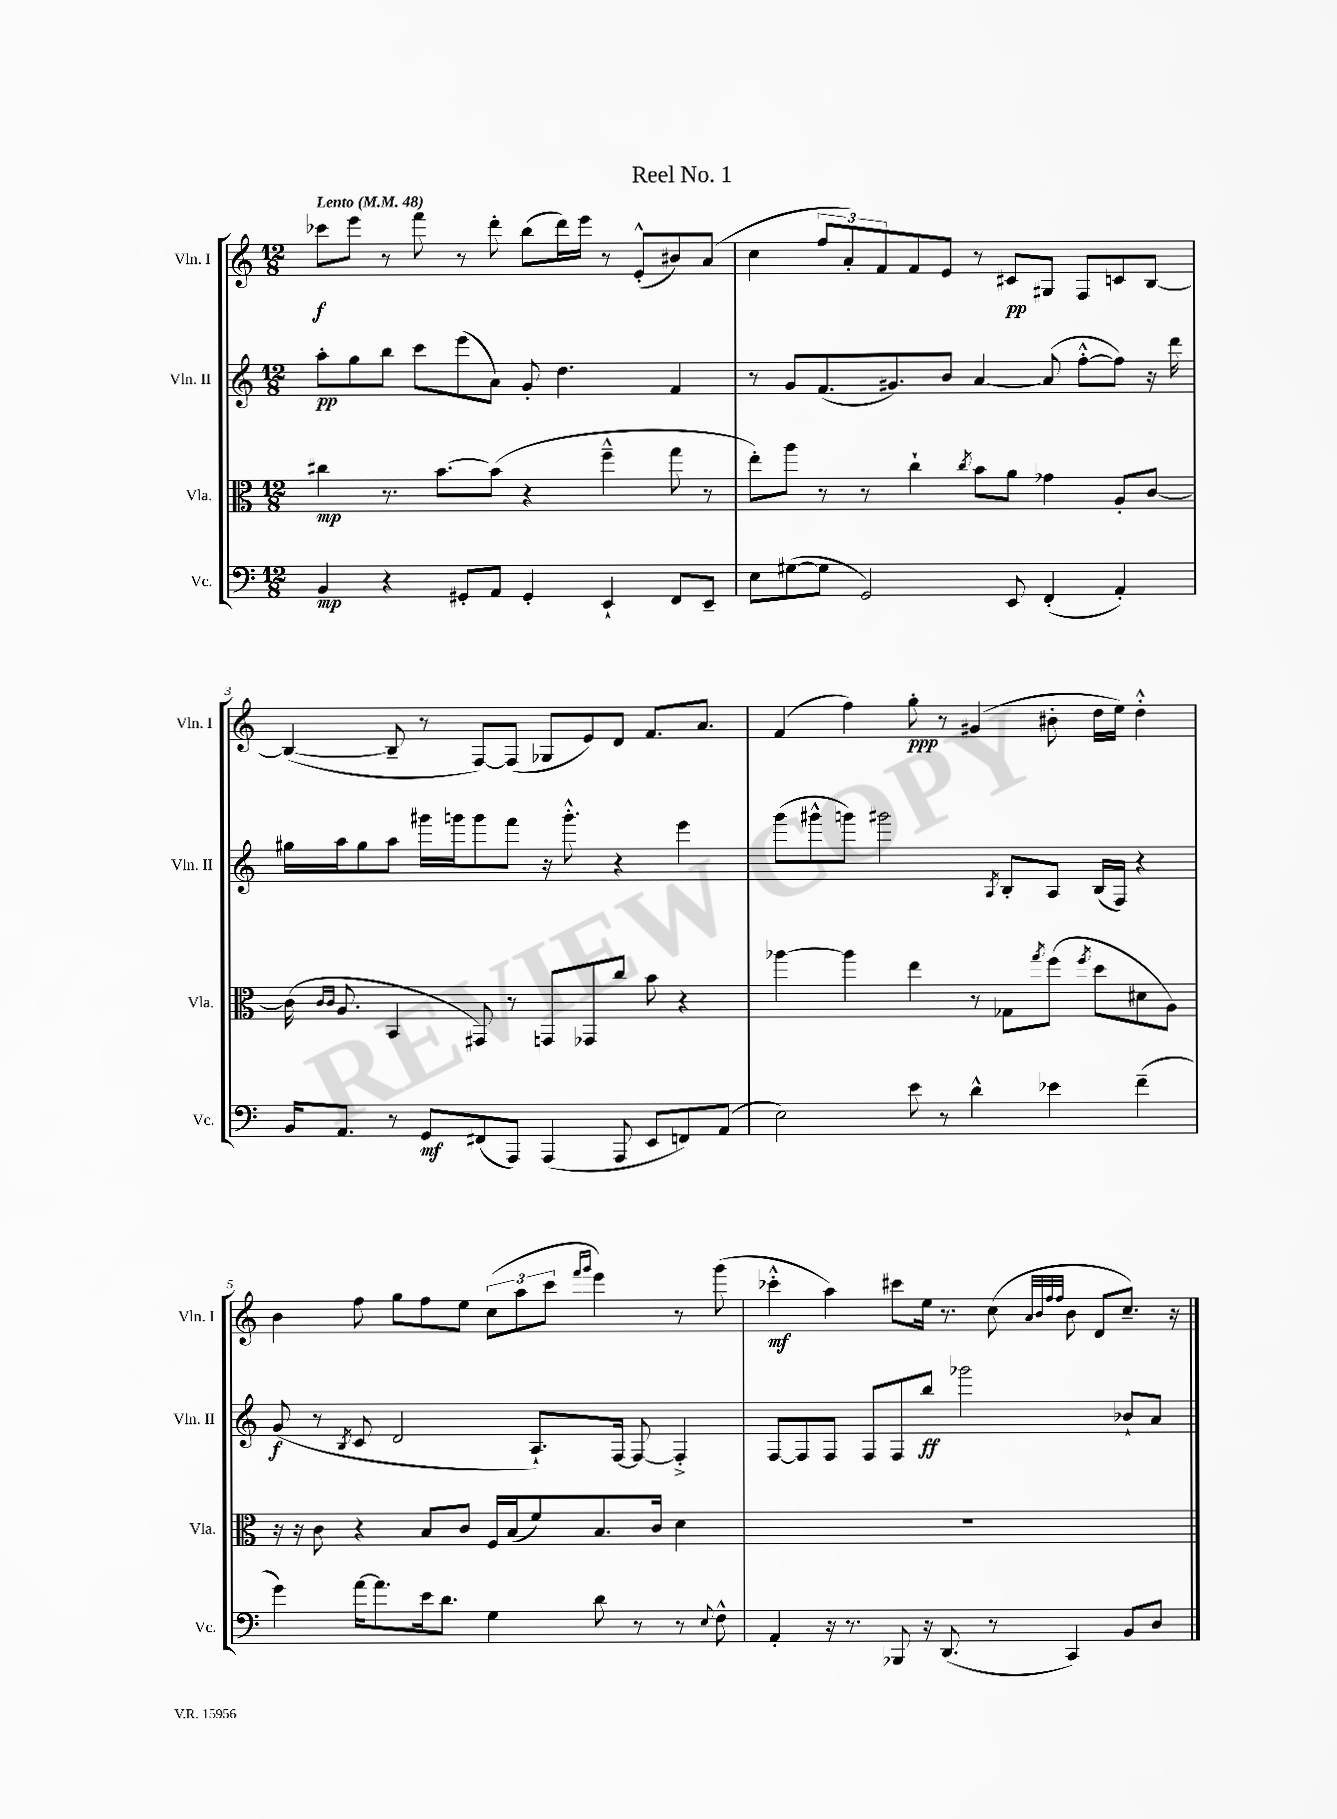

**kern	**dynam	**kern	**dynam	**kern	**dynam	**kern	**dynam
*part4	*part4	*part3	*part3	*part2	*part2	*part1	*part1
*staff4	*staff4	*staff3	*staff3	*staff2	*staff2	*staff1	*staff1
*I"Vc.	*	*I"Vla.	*	*I"Vln. II	*	*I"Vln. I	*
*I'Vc.	*	*I'Vla.	*	*I'Vln. II	*	*I'Vln. I	*
*clefF4	*	*clefC3	*	*clefG2	*	*clefG2	*
*k[]	*	*k[]	*	*k[]	*	*k[]	*
*M12/8	*	*M12/8	*	*M12/8	*	*M12/8	*
*MM48	*	*MM48	*	*MM48	*	*MM48	*
=1	=1	=1	=1	=1	=1	=1	=1
!	!	!	!	!	!	!LO:TX:a:B:t=Lento	!
4BB/	mp	4cc#X\	mp	8aa'\L	pp	8ccc-X\L	f
.	.	.	.	8gg\	.	8eee\J	.
4r	.	8.r	.	8bb\J	.	8r	.
.	.	.	.	8ccc\L	.	8fff\	.
.	.	[8.b\L	.	.	.	.	.
8GG#X'/L	.	.	.	(8eee\	.	8r	.
8AA/J	.	(8b\J]	.	8a\J)	.	8ddd'\	.
4GG#'/	.	4r	.	8g'/	.	(8bb\L	.
.	.	.	.	4.dd\	.	16ddd\L)	.
.	.	.	.	.	.	16eee\JJ	.
4EE`/	.	4ff~^^\	.	.	.	8r	.
.	.	.	.	.	.	(8e'^^/L	.
8FF/L	.	8gg\	.	4f/	.	8b#X/)	.
8EE~/J	.	8r	.	.	.	(8a/J	.
=2	=2	=2	=2	=2	=2	=2	=2
8E\L	.	8ee'\L)	.	8r	.	4cc\	.
([8G#X\	.	8aa\J	.	8g/L	.	.	.
8G#\J]	.	8r	.	(8.f/	.	12ff/L	.
.	.	.	.	.	.	12a'/)	.
2GG/)	.	8r	.	.	.	.	.
.	.	.	.	.	.	12f/	.
.	.	.	.	8.g#X/)	.	.	.
.	.	4cc`\	.	.	.	8f/	.
.	.	.	.	8b/J	.	8e/J	.
.	.	8qcc/	.	.	.	.	.
.	.	8b\L	.	[4a/	.	8r	.
8EE/	.	8a\J	.	.	.	8c#X/L	pp
(4FF'/	.	4g-X\	.	(8a/]	.	8G#X/J	.
.	.	.	.	[8ff'^^\L	.	8F/L	.
4AA'/)	.	8A'/L	.	8ff\J])	.	8cn/	.
.	.	[8c/J	.	16r	.	[8B/J	.
.	.	.	.	16ddd\	.	.	.
!!LO:LB:g=z
=3	=3	=3	=3	=3	=3	=3	=3
16BB/KL	.	(16c\]	.	16gg#X\LL	.	(4B/_	.
.	.	16qqc/LL	.	.	.	.	.
.	.	16qqc/JJ	.	.	.	.	.
8.AA/J	.	8.A/	.	16aa\J	.	.	.
.	.	.	.	8gg#\	.	.	.
8r	.	4BB/	.	8aa\J	.	8B~/]	.
8GG/L	mf	.	.	16ggg#X\LL	.	8r	.
.	.	.	.	16gggn\J	.	.	.
(8FF#X/	.	8GG#X/)	.	8ggg\	.	[8F/L)	.
8AAA/J)	.	8r	.	8fff\J	.	(8F/J]	.
(4AAA/	.	8GGn/L	.	16r	.	8G-X/L	.
.	.	.	.	8.ggg'^^\	.	.	.
.	.	8GG-X/	.	.	.	8e/)	.
8AAA/	.	8cc/J	.	4r	.	8d/J	.
8EE/L	.	8b\	.	.	.	8.f/L	.
8FFn/)	.	4r	.	4eee\	.	.	.
.	.	.	.	.	.	8.a/J	.
(8AA/J	.	.	.	.	.	.	.
=4	=4	=4	=4	=4	=4	=4	=4
2E\)	.	[4aa-X\	.	(8ggg\L	.	(4f/	.
.	.	.	.	8ggg#X^^\	.	.	.
.	.	4aa-\]	.	8gggn\J)	.	4ff\)	.
.	.	.	.	2ggg#X\	.	.	.
8e\	.	4ee\	.	.	.	8gg'\	ppp
8r	.	.	.	.	.	8r	.
4d^^\	.	8r	.	.	.	(4g#X/	.
.	.	.	.	8qA/	.	.	.
.	.	8G-X\L	.	8B'/L	.	.	.
.	.	8qgg/	.	.	.	.	.
4e-X\	.	(8ff\J	.	8A/J	.	8b#X'\	.
.	.	8qff/	.	.	.	.	.
.	.	8dd\L	.	(16B/LL	.	16dd\LL	.
.	.	.	.	16F/JJ)	.	16ee\JJ)	.
(4f~\	.	8d#X\	.	4r	.	4dd'^^\	.
.	.	8A\J)	.	.	.	.	.
!!LO:LB:g=z
=5	=5	=5	=5	=5	=5	=5	=5
4g\)	.	16r	.	(8g/	f	4b\	.
.	.	16r	.	.	.	.	.
.	.	8c\	.	8r	.	.	.
.	.	.	.	8qB/	.	.	.
[16a\KL	.	4r	.	8c/	.	8ff\	.
8.a\]	.	.	.	.	.	.	.
.	.	.	.	2d/	.	8gg\L	.
16e\k	.	8B/L	.	.	.	8ff\	.
8.d\J	.	.	.	.	.	.	.
.	.	8c/J	.	.	.	8ee\J	.
4G\	.	16F/LL	.	.	.	(12cc\L	.
.	.	(16B/J	.	.	.	.	.
.	.	.	.	.	.	12aa\	.
.	.	8f/)	.	8.A`/L)	.	.	.
.	.	.	.	.	.	12ccc\J	.
.	.	.	.	.	.	16qqfff/LL	.
.	.	.	.	.	.	16qqggg/JJ	.
8d\	.	8.B/	.	.	.	4eee\)	.
.	.	.	.	[16F/Jk	.	.	.
8r	.	.	.	8F/_	.	.	.
.	.	16c/Jk	.	.	.	.	.
8r	.	4d\	.	4F'^/]	.	8r	.
8qqE/	.	.	.	.	.	.	.
8F^^\	.	.	.	.	.	(8ggg\	.
=6	=6	=6	=6	=6	=6	=6	=6
4AA'/	.	1.r	.	[8F/L	.	4ccc-X'^^\	mf
.	.	.	.	8F/]	.	.	.
16r	.	.	.	8F/J	.	4aa\)	.
8.r	.	.	.	.	.	.	.
.	.	.	.	8F/L	.	.	.
8BBB-X/	.	.	.	8F/	.	8ccc#X\L	.
16r	.	.	.	8bb/J	ff	16ee\Jk	.
(8.DD/	.	.	.	.	.	8.r	.
.	.	.	.	2ggg-X\	.	.	.
8r	.	.	.	.	.	(8cc\	.
.	.	.	.	.	.	32qqa/LLL	.
.	.	.	.	.	.	32qqb/	.
.	.	.	.	.	.	32qqff/	.
.	.	.	.	.	.	32qqff/JJJ	.
4CC/)	.	.	.	.	.	8b\	.
.	.	.	.	.	.	8d/L	.
8BB/L	.	.	.	8b-X`/L	.	8.cc~/J)	.
8D/J	.	.	.	8a/J	.	.	.
.	.	.	.	.	.	16r	.
==	==	==	==	==	==	==	==
*-	*-	*-	*-	*-	*-	*-	*-
